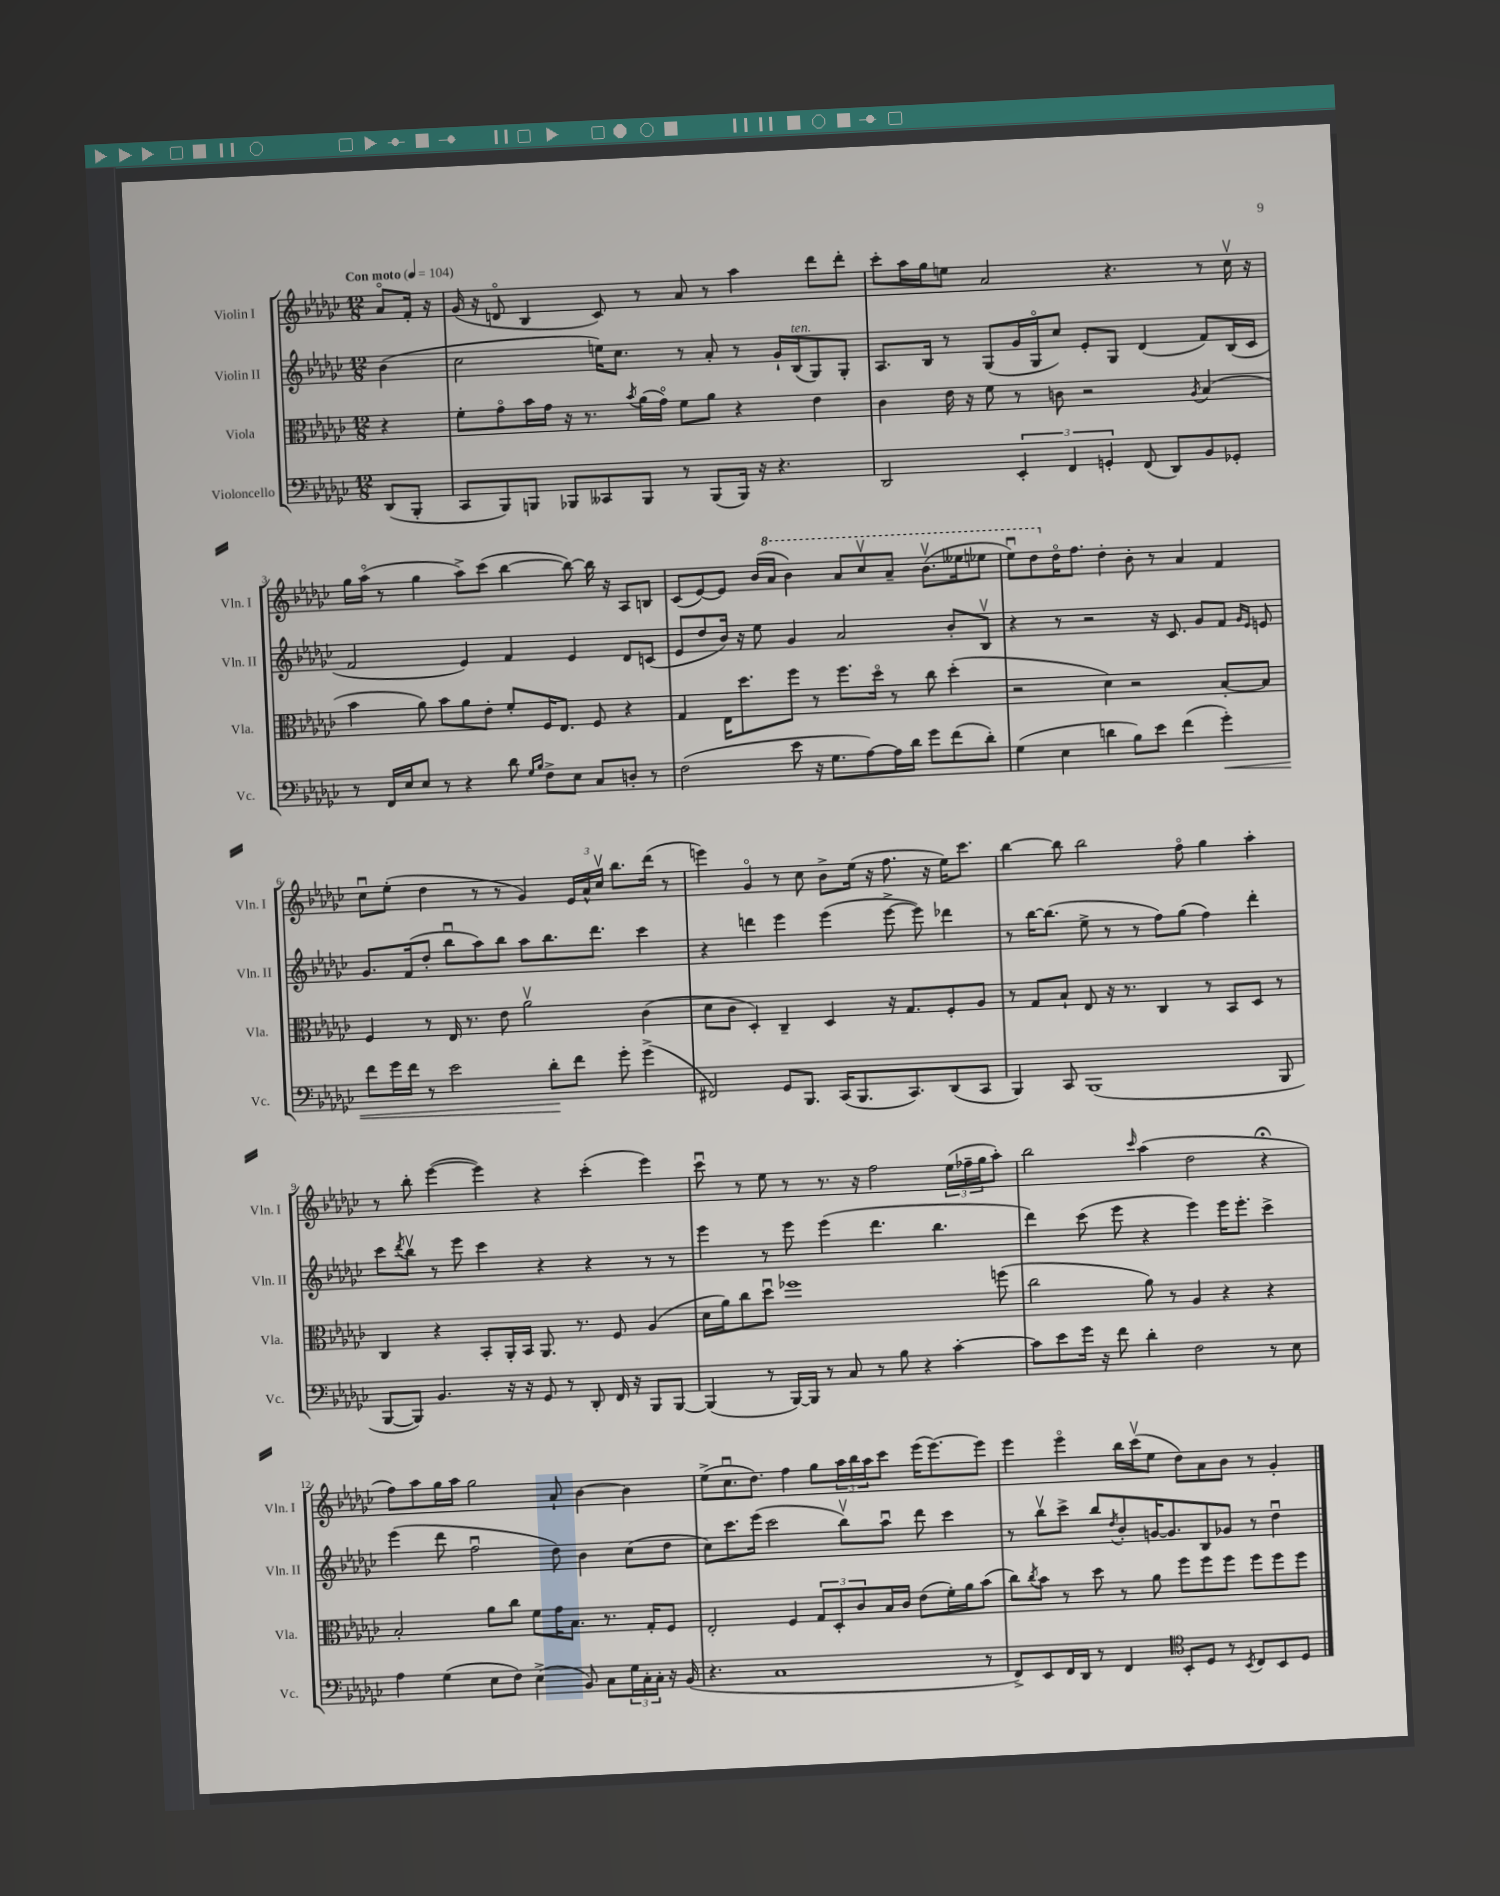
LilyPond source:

<<
\new StaffGroup <<
\new Staff = "s0" \with { instrumentName = "Violin I" shortInstrumentName = "Vln. I" } {
    \clef treble \key ges \major \numericTimeSignature \time 12/8 \partial 4 \tempo "Con moto" 4 = 104
    aes'8\flageolet f'16-. r16 |
    ges'16( r16 d'8\flageolet bes4 ces'8) r8 aes'8 r8 aes''4 des'''8 des'''8-. |
    ces'''8-. aes''16 ges''16 e''8 aes'2 r4. r8 ces''16\upbow r16 |
    ges''16 aes''16\flageolet( r8 ges''4 aes''8->) ces'''8( bes''4~ bes''8~) bes''16 r16 aes8 b8 |
    ces'8( ees'8~) ees'8 bes'16( \ottava #1 aes''16 bes''4) aes''8 ces'''8\upbow aes''8-- bes''8.\upbow( eeses'''16 ees'''8 |
    ees'''8\downbow) des'''8 \ottava #0 des''16\flageolet f''8. des''4-. bes'8-. r8 aes'4 f'4 |
    ces''8\downbow ees''8-.( des''4 r8 r8 ges'4) \tuplet 3/2 { ees'16 aes'16-^ ces''16\upbow } bes''8. des'''16( r8 |
    e'''4) ges'4\flageolet r8 ces''8 bes'8-> ees''16( r16 f''8. r16 ees''16) ces'''8. |
    bes''4~ bes''8 bes''2 f''8\flageolet ges''4 aes''4-. |
    r8 bes''8-. ees'''4~( ees'''4) r4 ces'''4-.( ees'''4) |
    ces'''8\downbow r8 ees''8 r8 r8. r16 f''2 \tuplet 3/2 { ees''16( fes''16-- ges''16 } aes''8-.) |
    bes''2 \grace { ces'''16 } aes''4( des''2 r4\fermata |
    f''8) aes''8 ges''16 aes''16 ges''2 aes'8-! bes'4~ bes'4 |
    ees''8->( ces''8.\downbow des''8.) f''4 ges''8 \tuplet 3/2 { aes''16 bes''16 aes''16 } ces'''8 ees'''16( ees'''8.~) ees'''8 |
    ees'''4 ees'''4\flageolet bes''16 ces'''16\upbow( ees''8 des''8) aes'8 bes'8 r8 ges'4-. \bar "|." |
}
\new Staff = "s1" \with { instrumentName = "Violin II" shortInstrumentName = "Vln. II" } {
    \clef treble \key ges \major \numericTimeSignature \time 12/8 \partial 4
    bes'4( |
    ces''2 e''16) ces''8. r8 aes'8-. r8 ges'16-! bes16^\markup { \italic "ten." }( ges8) ges8-. |
    aes8. bes16 r8 ges8( ges'16 ges16\flageolet ces''8) ees'8-. ges8 des'4( f'8) bes16( ces'16 |
    f'2 ees'4) f'4 ees'4 des'8 c'8( |
    ees'8 des''8 bes'16) r16 ees''8 ges'4 aes'2 bes'8-. bes8\upbow |
    r4 r8 r2 r16 ces'8. ges'8 f'8 \grace { ges'16 ees'16 } e'8 |
    ges'8. f'16( des''8-. bes''8\downbow aes''8) bes''8 aes''8 bes''8. des'''8. ces'''4 |
    r4 d'''4 ees'''4 ees'''4( ees'''8~-> ees'''8) des'''4 |
    r8 bes''16~ bes''8.( ees''8-> r8 r8 f''8) ges''8( f''4) des'''4-. |
    ces'''8 \acciaccatura { des'''8 } bes''8\upbow r8 ees'''8 ces'''4 r4 r4 r8 r8 |
    ees'''4 r8 ees'''8 ees'''4( des'''4. bes''4. |
    des'''4) ces'''8( ees'''8 r4 ees'''4) ees'''16 ees'''8.-. ces'''4-> |
    ees'''4( des'''8 f''2\downbow des''8) bes'4 ces''8( des''8 |
    ces''8) ces'''8. ees'''16( ces'''2 bes''8\upbow) aes''8\downbow des'''8 ces'''4 |
    r8 bes''8\upbow ces'''8-> bes''8 \acciaccatura { des''8 } bes'8-. g'16~ g'8. bes8 ges'8 r8 des''4\downbow \bar "|." |
}
\new Staff = "s2" \with { instrumentName = "Viola" shortInstrumentName = "Vla." } {
    \clef alto \key ges \major \numericTimeSignature \time 12/8 \partial 4
    r4 |
    f'8-. ges'8\flageolet bes'16 ges'16 r16 r8. \acciaccatura { bes'8 } aes'16( ges'16\flageolet) f'8 aes'8 r4 ees'4 |
    ces'4 ees'16 r16 f'8 r8 c'8 r2 \acciaccatura { aes8 } bes4( |
    bes'4 aes'8) bes'8 aes'8 ees'8-. f'8-. f16 ees8. f8 r4 |
    ges4 ees16 des''8. f''8 r8 f''8. des''16\flageolet r8 ces''8 des''4-.( |
    r2 des'4) r2 bes8~-. bes8 |
    f4 r8 ees16 r8. ees'8 aes'2\upbow ces'4( |
    des'8 ces'8 des4-.) ces4-- des4 r16 ges8. f8-. aes8 |
    r8 ges8 bes8-! ees8 r16 r8. ces4 r8 bes,8 des8 r8 |
    ces4 r4 bes,8-. aes,16-. bes,16 aes,8. r8. f8 aes4( |
    des'16 aes'16) ces''8 des''8\downbow fes''1 f''8( |
    ces''2 aes'8) r8 aes4 r4 r4 |
    bes2-. aes'8 ces''8 f'8 ges'16 bes8. r8. ges16-. f8 |
    ees2-. f4 \tuplet 3/2 { ges8 des8-. ces'8 } bes16 ces'16 ees'8( f'16-.) aes'16 bes'8( |
    ces''8) \acciaccatura { ces''8 } bes'8 r8 des''8 r8 aes'8 f''8 f''8 f''8 f''8 f''8 f''8 \bar "|." |
}
\new Staff = "s3" \with { instrumentName = "Violoncello" shortInstrumentName = "Vc." } {
    \clef bass \key ges \major \numericTimeSignature \time 12/8 \partial 4
    des,8( bes,,8-. |
    ces,8 bes,,8) b,,8 bes,,8 ceses,8 bes,,8 r8 bes,,8( bes,,16) r16 r4. |
    des,2 \tuplet 3/2 { ees,4-. f,4 g,4-. } f,8( des,8) bes,8 ges,8-. |
    r8 f,16 ees16 ees8 r8 r4 des'8 \grace { ges16 bes16 } f8-> ees8 ces8 d8-. r8 |
    f2( ees'8 r16 ges8. aes8~) aes16 des'16 ges'8 f'8( des'8-.) |
    ges4( ees4 d'4 bes8) ees'8 f'4( ges'4-.\<) |
    f'8 ges'16 f'16 r8 ees'2 des'8-.\! f'8 ges'8-. ges'4->( |
    fis,2) ges,8 bes,,8. ces,16( bes,,8. ces,8.) des,8( ces,8 |
    bes,,4) ces,8 bes,,1( bes,,8 |
    bes,,8~ bes,,8) bes,4. r16 r16 ges,8 r8 des,8-. f,16 r16 bes,,8 bes,,8~ |
    bes,,4( r8 bes,,16~) bes,,16 r8 ces8 r8 bes8 r4 ces'4~-. |
    ces'8 ees'8 ges'16 r16 f'8 des'4-. f2 r8 ees8 |
    aes4 ges4( ees8 f8) ees4->( bes,8) ces8 \tuplet 3/2 { ges16 ces16-. ces16-. } r16 bes,16( |
    r4. ces1 r8 |
    f,8->) ees,8 f,16 des,16 r8 f,4 \clef tenor bes,8-. des8 r8 \acciaccatura { bes,8 } ces8 bes,8 des8 \bar "|." |
}
>>
>>
